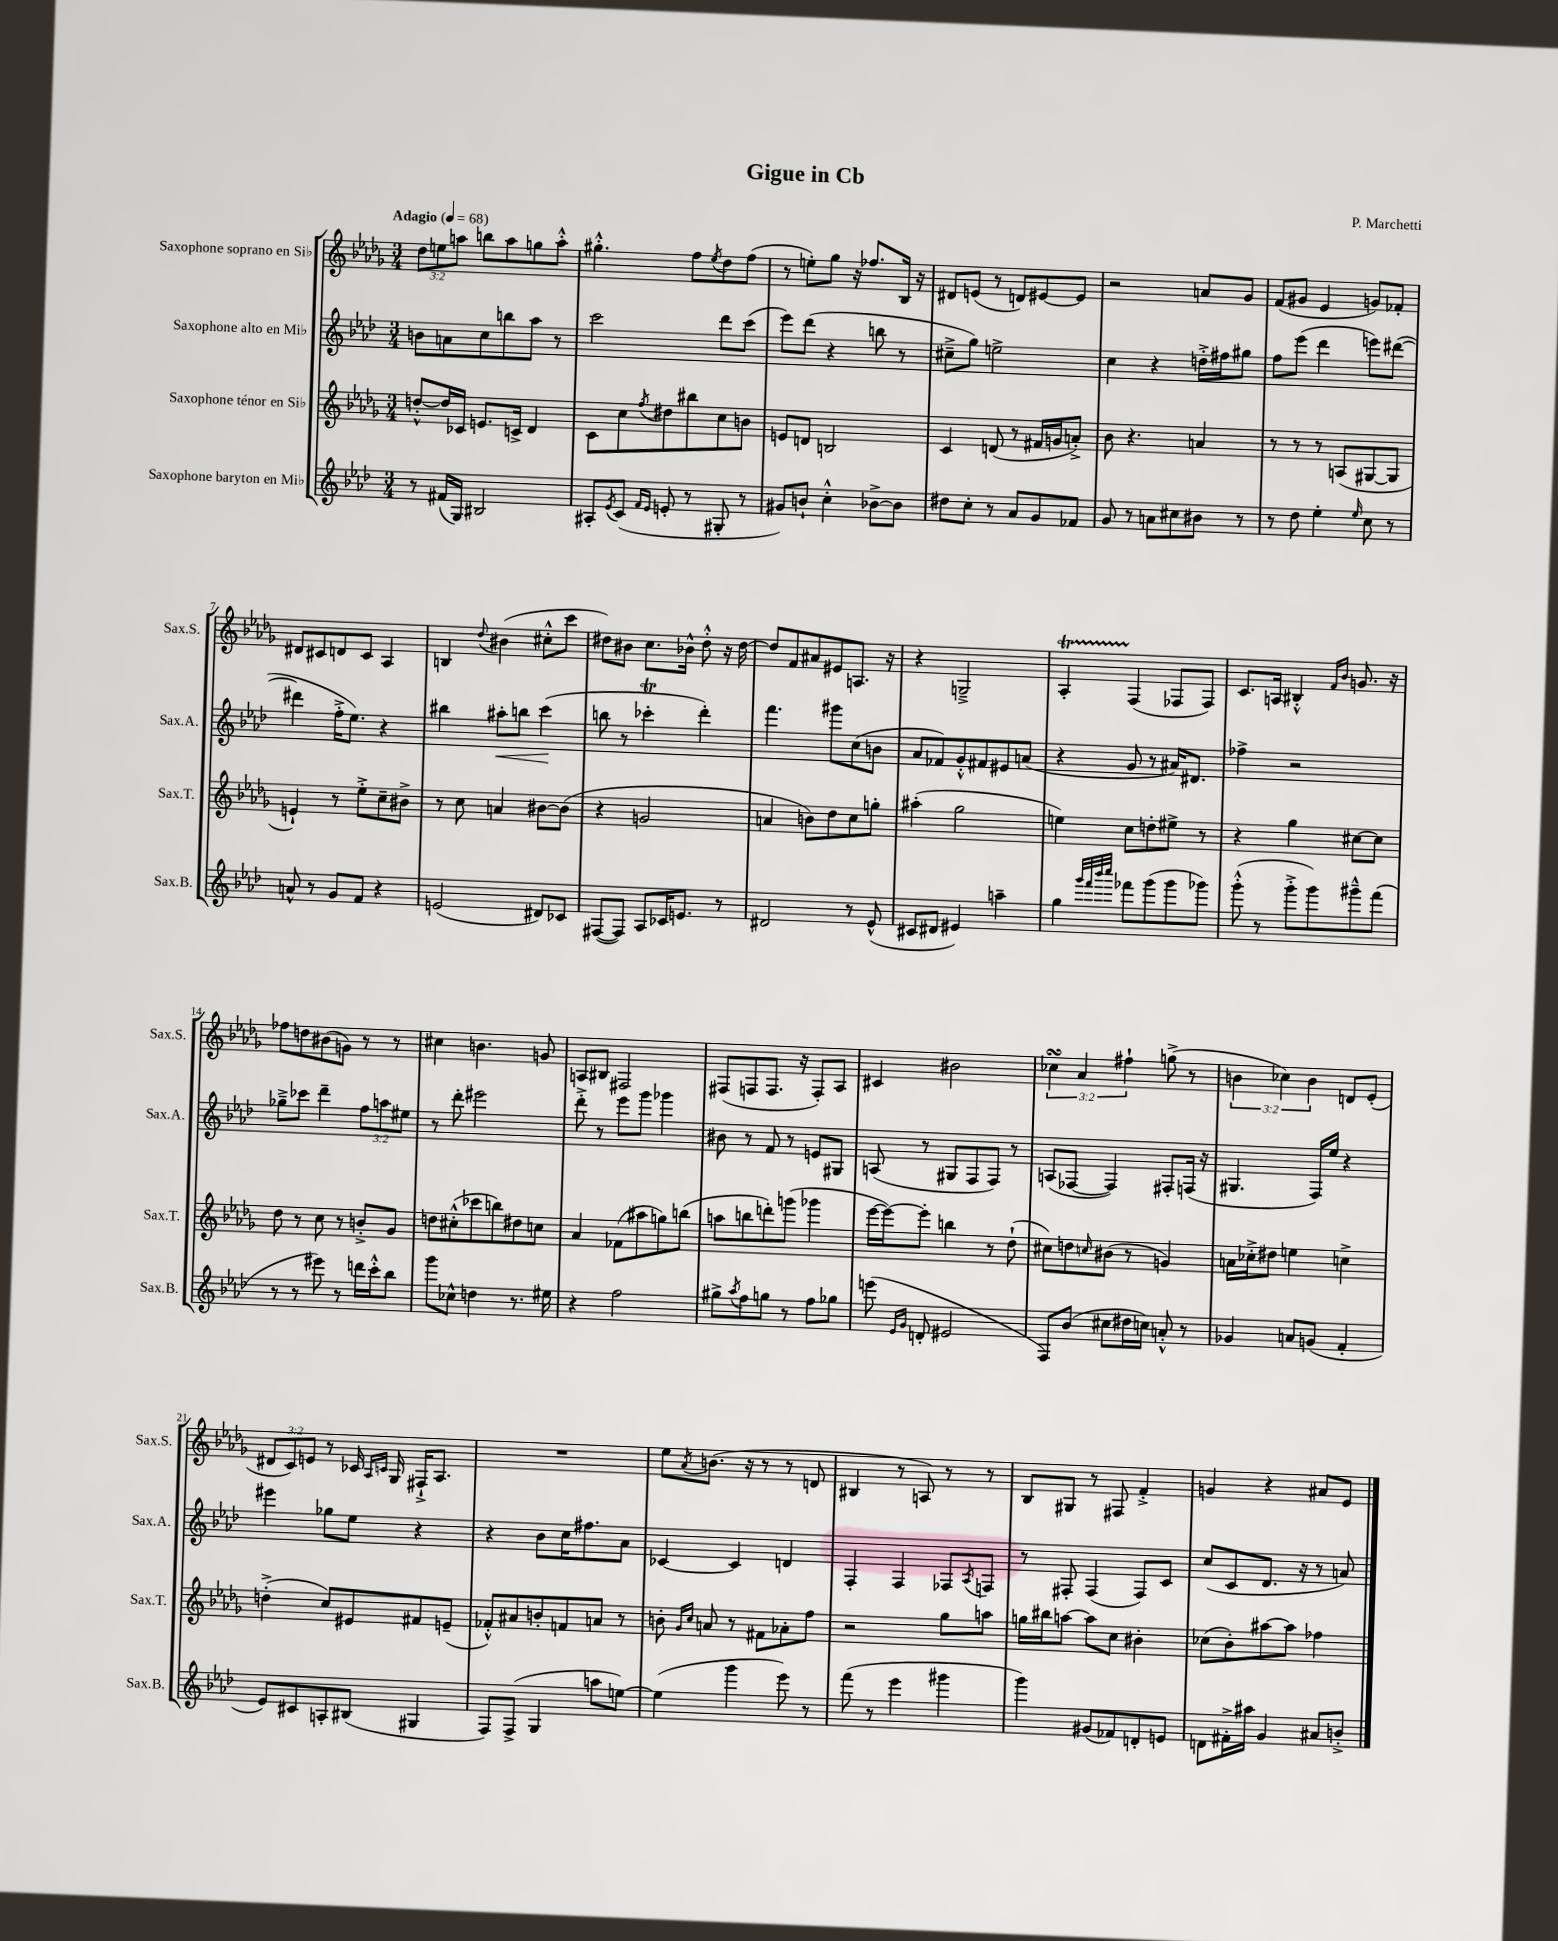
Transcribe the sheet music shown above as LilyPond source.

\header { title = "Gigue in Cb" composer = "P. Marchetti" }
<<
\new StaffGroup <<
\new Staff = "s0" \with { instrumentName = "Saxophone soprano en Sib" shortInstrumentName = "Sax.S." } {
    \clef treble \key des \major \numericTimeSignature \time 3/4 \override Staff.TupletNumber.text = #tuplet-number::calc-fraction-text \tempo "Adagio" 4 = 68
    \tuplet 3/2 { des''8 e''8 a''8 } b''8 a''8 g''8 a''8-.-^ |
    gis''4.-.-^ f''8 \acciaccatura { ees''8 } des''8 f''8( |
    r8 e''8-.) ges''8 r16 fes''8. bes16 r16 |
    dis'8 e'8( r8 d'8) eis'8~ eis'8 |
    r2 a'8 ges'8 |
    f'8( gis'8 ees'4 g'8) fes'8-. |
    dis'8 cis'8 d'8 cis'8 aes4 |
    b4 \appoggiatura { des''8 } bis'4( cis''8-.-^ c'''8 |
    dis''8) bis'8 c''8. bes'16-^ dis''8-.-^ r16 dis''16~ |
    dis''8 f'8 ais'8 eis'8 a8. r16 |
    r4 g2---> |
    aes4-.\startTrillSpan f4\stopTrillSpan( fes8 fes8) |
    c'8. a16 bis4-.-^ \grace { f'16 bes'16 } g'8. r16 |
    fes''8 d''8 bis'8( g'8) r8 r8 |
    cis''4 b'4. g'8 |
    a8 bis8 fis2 |
    fis8( f8 f8. r16 f8-.) aes8 |
    cis'4 bis'2 |
    \tuplet 3/2 { ces''4\turn aes'4 fis''4-! } g''8->( r8 |
    \tuplet 3/2 { b'4 ces''4) b'4 } d'8 ees'8-.( |
    \tuplet 3/2 { dis'8 c'8) e'8 } r8 ces'16 \grace { aes16 c'16 } ges16 fis16-!-> aes8. |
    R2. |
    ees''8 \acciaccatura { aes'8 } b'8.( r16 r8 r8 d'8 |
    bis4 r8 a8) r8 r8 |
    bes8 gis8 r8 fis8 f'4-.-> |
    g'4 r4 ais'8 ees'8 \bar "|." |
}
\new Staff = "s1" \with { instrumentName = "Saxophone alto en Mib" shortInstrumentName = "Sax.A." } {
    \clef treble \key aes \major \numericTimeSignature \time 3/4 \override Staff.TupletNumber.text = #tuplet-number::calc-fraction-text
    b'8 a'8 c''8 b''8 aes''8 r8 |
    c'''2 des'''8 c'''8( |
    ees'''8) des'''8( r4 b''8 r8 |
    cis''8---> g''8) e''2-> |
    c''4 r4 d''16-.-> fis''16 gis''8 |
    f''8 ees'''8( des'''4 e'''8) dis'''8~( |
    dis'''4 f''16-.-> ees''8.) r4 |
    bis''4 ais''8-.\< b''8 c'''4\!( |
    b''8 r8 ces'''4-.\trill des'''4-.) |
    f'''4. gis'''8 c''8( b'8 |
    aes'8 fes'8) g'8-.-^ fis'8 eis'8 a'8( |
    r4 g'8 r8 ais'16) dis'8. |
    fes''4-> r2 |
    ges''8---> ces'''8 des'''4-- \tuplet 3/2 { f''8 a''8 eis''8 } |
    r8 des'''8-. eis'''2 |
    des'''8-.-> r8 ees'''8 g'''8 ges'''4 |
    bis'8 r8 f'8 r8 e'8 gis8 |
    a8( r8 gis8 f8 f8) r8 |
    a8( fes8~ fes4) fis8-. f16( r16 |
    gis4. f16) ees''16 r4 |
    eis'''4 ges''8 ees''8 r4 |
    r4 bes'8 c''16 fis''8. aes'8 |
    ces'4~ ces'4 d'4 |
    f4-. f4 fes8 \acciaccatura { aes8 } f8 |
    r8 fis8-. fis4( fis8) c'8 |
    c''8( c'8 des'8. r16 r8 a'8) \bar "|." |
}
\new Staff = "s2" \with { instrumentName = "Saxophone ténor en Sib" shortInstrumentName = "Sax.T." } {
    \clef treble \key des \major \numericTimeSignature \time 3/4
    d''8~-.-^ d''16 ces'16 e'8. c'16-> des'4 |
    c'8 c''8 \acciaccatura { f''8 } dis''8 bis''8 c''8 b'8 |
    e'8 d'8 b2 |
    c'4 d'8( r8 fis'16 g'16 a'8-.->) |
    bes'8 r4. a'4 |
    r8 r8 r8 a8( gis8~ gis8 |
    e'4-!) r8 ees''8-.-> c''8-- bis'8-> |
    r8 c''8 a'4 bis'8~ bis'8( |
    r4 g'2 |
    a'4 b'8) des''8 c''8 g''8-. |
    ais''4-.( ges''2 |
    e''4) c''8 d''8-. eis''8-> r8 |
    r4 ges''4 cis''8~ cis''8 |
    des''8 r8 c''8 r8 b'8-.-> ges'8 |
    d''8 cis''8-.-^( ces'''8 b''8) dis''8 c''8 |
    aes'4 fes'8( ais''8 g''8) b''8( |
    a''8 b''8 d'''8-.) g'''8( ges'''4 |
    ees'''16~ ees'''16~) ees'''8-. b''4 r8 des''8-!( |
    cis''8) d''8 \grace { c''16 } bis'8( r8 g'4) |
    a'16 ces''16-.-> dis''8 e''4 c''4-> |
    d''4-.->( c''8) eis'8 fis'8 e'8--( |
    fes'8-.-^) ais'8 b'8-. f'8 a'8 r8 |
    b'8-. \grace { ges'16 c''16 } a'8 r8 fis'8 aes'8-. f''8 |
    r2 ges''8 a''8 |
    g''16 bis''16 a''8~ a''8 c''8 bis'4-. |
    ces''8( bes'8-.) ais''8~ ais''8 fes''4 \bar "|." |
}
\new Staff = "s3" \with { instrumentName = "Saxophone baryton en Mib" shortInstrumentName = "Sax.B." } {
    \clef treble \key aes \major \numericTimeSignature \time 3/4
    r8 fis'16( g16) bis2 |
    ais8-. \acciaccatura { ees'8 } c'8( \grace { f'16 ees'16 } e'8-. r8 gis8-. r8 |
    gis'8) b'8-! c''4-.-^ bes'8~-> bes'8 |
    dis''8 c''8-. r8 aes'8 g'8 fes'8 |
    g'8 r8 a'8 cis''8 bis'8 r8 |
    r8 des''8 ees''4-. \grace { ees''16 } c''8 r8 |
    a'8-^ r8 g'8 f'8 r4 |
    e'2( dis'8) ces'8 |
    fis8~( fis8) aes8 ces'16 e'8. r8 |
    dis'2 r8 ees'8-^( |
    cis'8 dis'8 eis'4) a''4-- |
    g''4 \grace { g'''32 f'''32 bes'''32 c''''32 } fes'''8 g'''8( g'''8 ges'''8) |
    g'''8-.-^( r8 g'''8-.-> g'''8) gis'''8---^ f'''8( |
    r8 r8 eis'''8) r8 d'''16 c'''16-.-^ bes''8 |
    g'''8 ces''8-^ d''4 r8. eis''16 |
    r4 f''2 |
    gis''8-> \acciaccatura { aes''8 } f''8 g''8 r8 f''8 ges''8 |
    e'''8( \grace { ees'16 g'16 } d'8-. eis'2 |
    f8) bes'8( cis''8 dis''16 c''16) a'8-.-^ r8 |
    ges'4 a'8 g'8( f'4-. |
    ees'8) cis'8 a8-. bis8( gis4 |
    f8) f8->( g4 a''8 e''8~) |
    e''4( g'''4 ees'''8) r8 |
    f'''8( r8 ees'''4 gis'''4 |
    g'''4) gis'8( fes'8) d'8-. e'8 |
    d'8 fis'16-.-> ais''16 g'4 ais'8 b'8-.-> \bar "|." |
}
>>
>>
